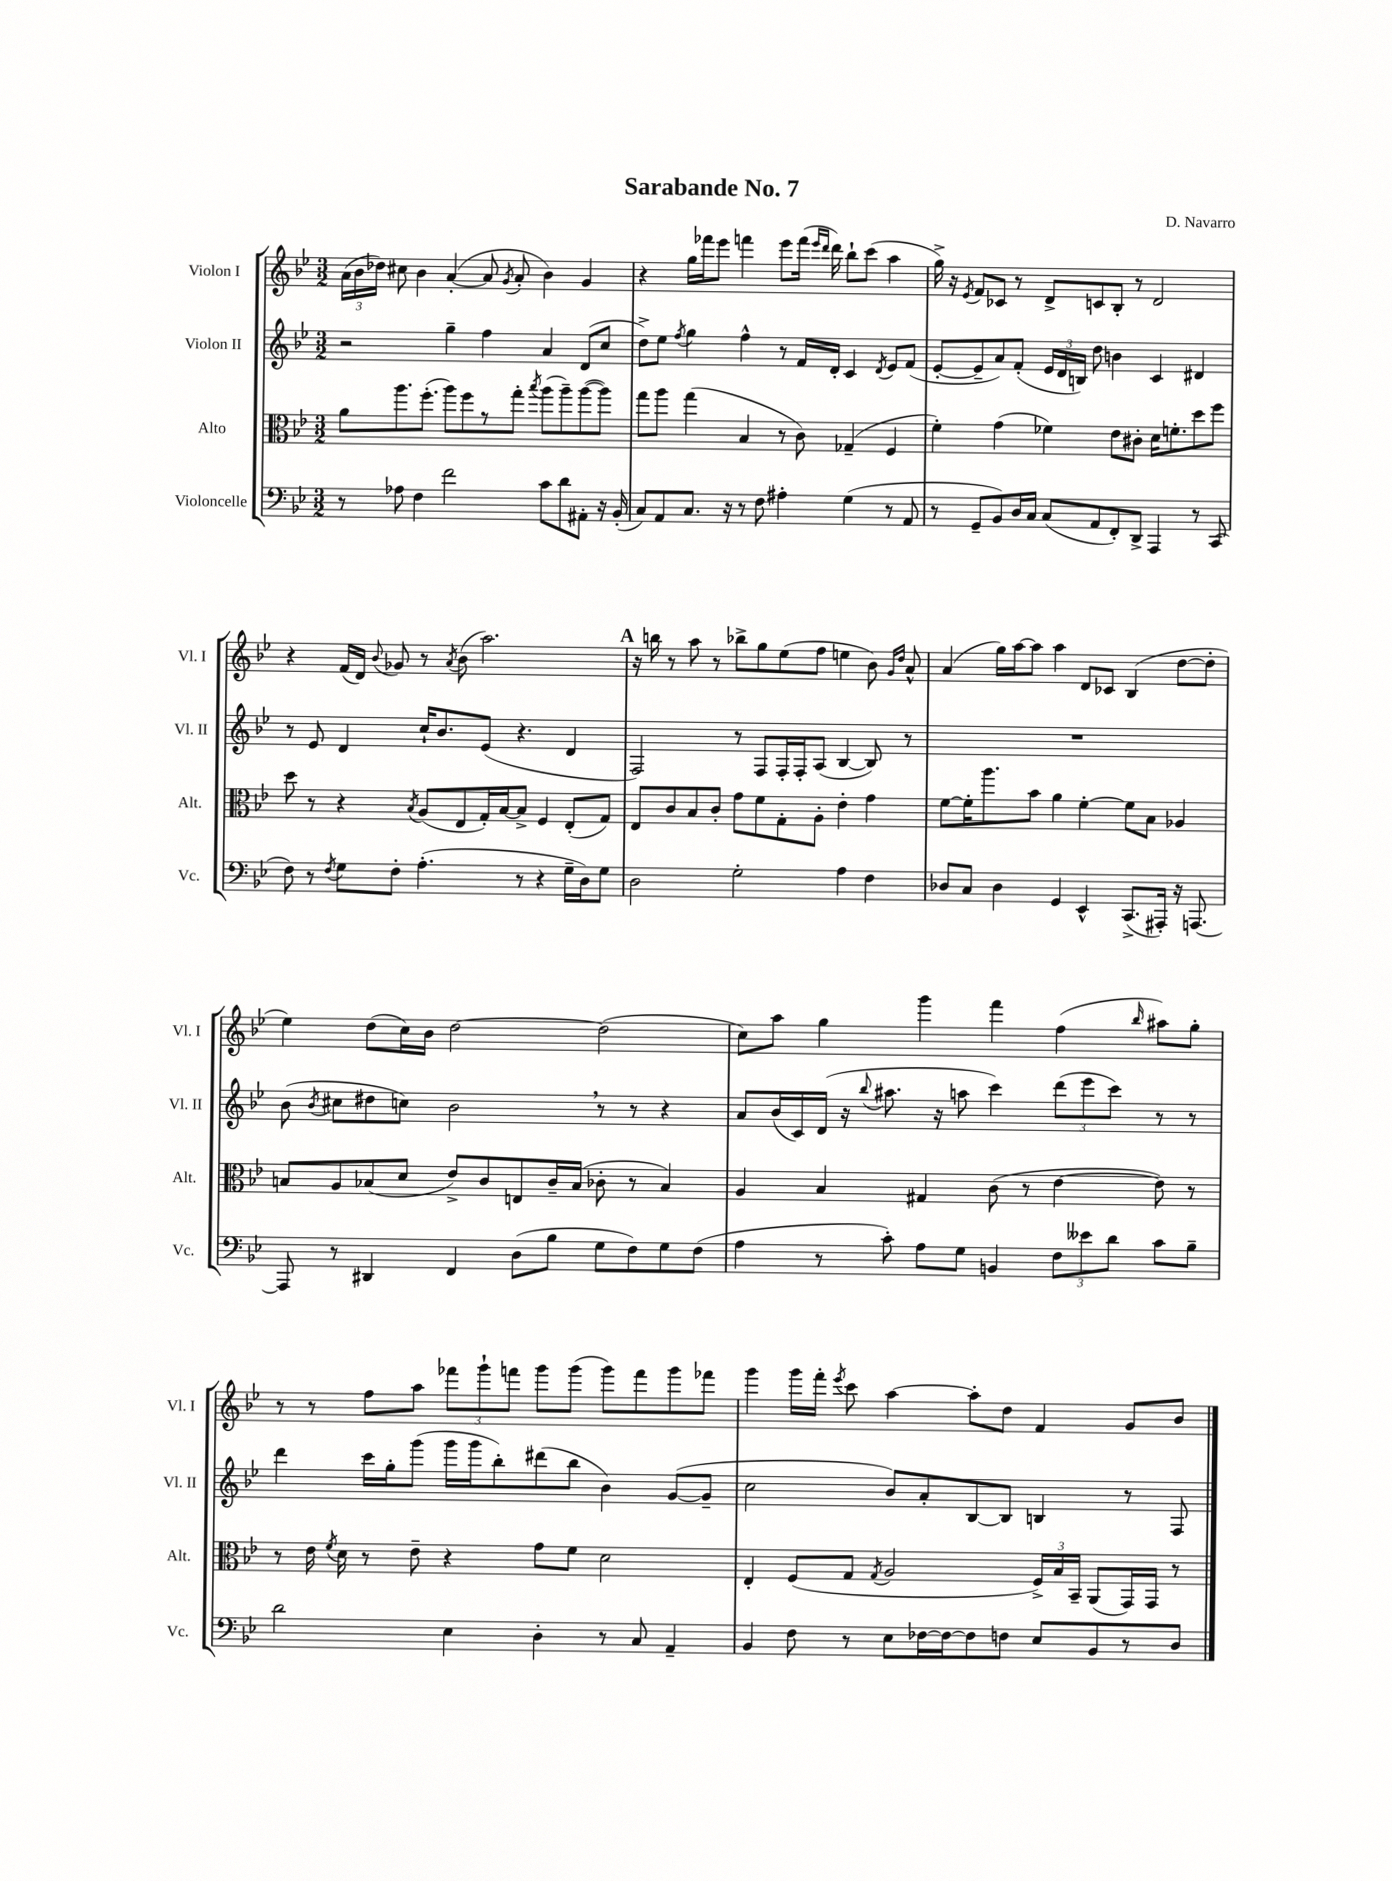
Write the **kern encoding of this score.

**kern	**kern	**kern	**kern
*part4	*part3	*part2	*part1
*staff4	*staff3	*staff2	*staff1
*I"Violoncelle	*I"Alto	*I"Violon II	*I"Violon I
*I'Vc.	*I'Alt.	*I'Vl. II	*I'Vl. I
*clefF4	*clefC3	*clefG2	*clefG2
*k[b-e-]	*k[b-e-]	*k[b-e-]	*k[b-e-]
*M3/2	*M3/2	*M3/2	*M3/2
=1	=1	=1	=1
8r	8a\L	2r	(24a\LL
.	.	.	24b-\
.	.	.	24dd-X\JJ)
8A-X\	8.aa\	.	8cc#X\
4F\	.	.	4b-\
.	(8.ff'\J	.	.
2f\	8aa\L)	4gg~\	([4a'/
.	8ff\	.	.
.	8r	4ff\	8a/]
.	.	.	8qg/
.	8gg'\J	.	8a'/
.	8qbb-/	.	.
8c\L	(8aa\L	4a/	4b-\)
8d\	8aa~\)	.	.
8AA#X'\J	([8aa\	(8d/L	4g/
16r	8aa\J])	8cc/J	.
(16BB-'/	.	.	.
=2	=2	=2	=2
8C/L)	8gg\L	8dd^\L)	4r
8AA/	8aa\J	8ee-\J	.
.	.	8qff/	.
8.C/J	(4gg\	4gg\	16gg\LL
.	.	.	16fff-X\J
.	.	.	8eee-\J
16r	.	.	.
8r	4B-/	4ff^^\	4fffn\
8F\	.	.	.
4A#X'\	8r	8r	8eee-\L
.	8c\)	16f/LL	(16fff\Jk
.	.	.	16qqeee-/LL
.	.	.	16qqddd/JJ
.	.	16d'/JJ	16ddd\)
(4G\	(4G-X~/	4c/	8bb-`\L
.	.	.	(8ccc\J
.	.	8qd/	.
8r	4F/	8e-/L	4aa\
8AA/	.	(8f/J	.
=3	=3	=3	=3
8r	4f'\)	[8e-'/L	16gg^\)
.	.	.	16r
.	.	.	8qe-/
8GG~/L	.	8e-~/]	8f/L
8BB-/)	(4g\	8a/)	8c-X/J
16D/L	.	(8f'/J	8r
16C/JJ	.	.	.
(8C/L	4f-X\)	24e-/LL	8d^/L
.	.	24d/	.
.	.	24Bn/JJ)	.
8AA/	.	8dd\	8cn/
8FF'/)	8e-\L	4bn\	8B-'/J
8DD^/J	8c#X'\J	.	8r
4AAA/	16d\KL	4c/	2d/
.	8.fn'\	.	.
8r	8dd\	4d#X/	.
(8CC/	8ff\J	.	.
!!LO:LB:g=z
=4	=4	=4	=4
8F\)	8dd\	8r	4r
8r	8r	8e-/	.
8qF/	.	.	.
8G\L	4r	4d/	(16f/LL
.	.	.	16d/JJ)
.	.	.	8qqb-/
8F'\J	.	.	8g-X/
.	8qB-/	.	.
(4.A'\	(8A/L	16cc`/KL	8r
.	.	8.b-/	.
.	.	.	8qa/
.	8E-/	.	(8b-\
.	16G'/L)	(8e-/J	2.aa\)
.	[16B-/J	.	.
8r	8B-^/J]	4.r	.
4r	4F/	.	.
16G~\LL	(8E-'/L	4d/	.
16D\J)	.	.	.
8G\J	8G/J)	.	.
!!LO:REH:place=s1:t=A
=5	=5	=5	=5
2D\	8E-/L	2F/)	16r
.	.	.	16bbn\
.	8c/	.	8r
.	8B-/	.	8aa\
.	8c'/J	.	8r
2G'\	8g\L	8r	8bb-X^\L
.	8f\	8F/L	8gg\
.	8G'\	16F'/L	(8ee-\
.	.	16F'/J	.
.	8A'\J	(8A/J	8ff\J
4A\	4e-'\	[4B-/	4een\
4F\	4g\	8B-/])	8b-\)
.	.	.	16qqg/LL
.	.	.	16qqdd/JJ
.	.	8r	8a^^/
=6	=6	=6	=6
8D-X/L	[8f\L	1.r	(4a/
8C/J	16f'\K]	.	.
.	8.aa\	.	.
4D-\	.	.	16gg\LL)
.	.	.	[16aa\J
.	8b-\J	.	8aa\J]
4GG/	4a\	.	4aa\
4EE-^^/	[4f'\	.	8d/L
.	.	.	8c-X/J
(8.CC^/L	8f\L]	.	(4B-/
.	8B-\J	.	.
16AAA#X'/Jk)	.	.	.
16r	4A-X/	.	[8dd\L
[8.AAAn/	.	.	.
.	.	.	8dd'\J]
!!LO:LB:g=z
=7	=7	=7	=7
8AAA/]	8Bn/L	(8b-\	4ee-\)
.	.	8qb-/	.
8r	8A/	8cc#X\L	.
4DD#X/	(8B-X/	8dd#X\	(8dd\L
.	8d/J	8ccn\J)	16cc\L)
.	.	.	16b-\JJ
4FF/	8e-^/L)	2b-,\	[2dd\
.	8c/	.	.
(8D\L	8En/	.	.
8B-\J	16c~/L	.	.
.	(16B-/JJ	.	.
8G\L	8c-X'\	8r	(2dd\]
8F\)	8r	8r	.
8G\	4B-/)	4r	.
(8F\J	.	.	.
=8	=8	=8	=8
4A\	4A/	8a/L	8cc\L)
.	.	(16b-/L	8aa\J
.	.	16c/)	.
8r	4B-/	(16d/JJ	4gg\
.	.	16r	.
.	.	8qqbb-/	.
8c'\)	.	8.aa#X\	.
8A\L	4G#X/	.	4ggg\
.	.	16r	.
8G\J	.	8aan\	.
4BBn/	(8c\	4ccc\)	4fff\
.	8r	.	.
12F\L	[4e-\	(12ddd\L	(4ff\
12e--X\	.	12eee-\	.
12d\J	.	12ccc\J)	.
.	.	.	16qqbb-/
8c\L	8e-\])	8r	8aa#X\L)
8B-~\J	8r	8r	8gg'\J
!!LO:LB:g=z
=9	=9	=9	=9
2d\	8r	4ddd\	8r
.	16e-\	.	8r
.	8qf/	.	.
.	16d\	.	.
.	8r	16ccc\LL	8ff\L
.	.	16gg'\J	.
.	8e-~\	(8ggg\J	8aa\J
4E-\	4r	16ggg\LL	12fff-X\L
.	.	16ggg\J	.
.	.	.	12ggg`\
.	.	8bb-'\)	.
.	.	.	12fffn\J
4D'\	8g\L	(8ddd#X\	8ggg\L
.	8f\J	8bb-\J	(8ggg\J
8r	2d\	4b-\)	8ggg\L)
8C/	.	.	8fff\
4AA~/	.	([8g/L	8ggg\
.	.	8g~/J]	8fff-X\J
=10	=10	=10	=10
4BB-/	4E-'/	2cc\	4ggg\
8F\	(8F/L	.	16ggg\LL
.	.	.	16fff'\JJ
.	.	.	8qeee-/
8r	8G/J	.	8ccc\
.	8qG/	.	.
8E-\L	2A/	8b-/L)	[4aa\
[16F-X\L	.	8a'/	.
16F-\J_	.	.	.
8F-\]	.	[8B-/	8aa'\L]
8Fn\J	.	8B-/J]	8dd\J
8E-/L	24F^/LL)	4Bn/	4f/
.	24B-/	.	.
.	24BB-~/JJ	.	.
8BB-/	(8AA/L	.	.
8r	16GG/L)	8r	8g/L
.	16GG/JJ	.	.
8D/J	8r	8F/	8b-/J
==	==	==	==
*-	*-	*-	*-
